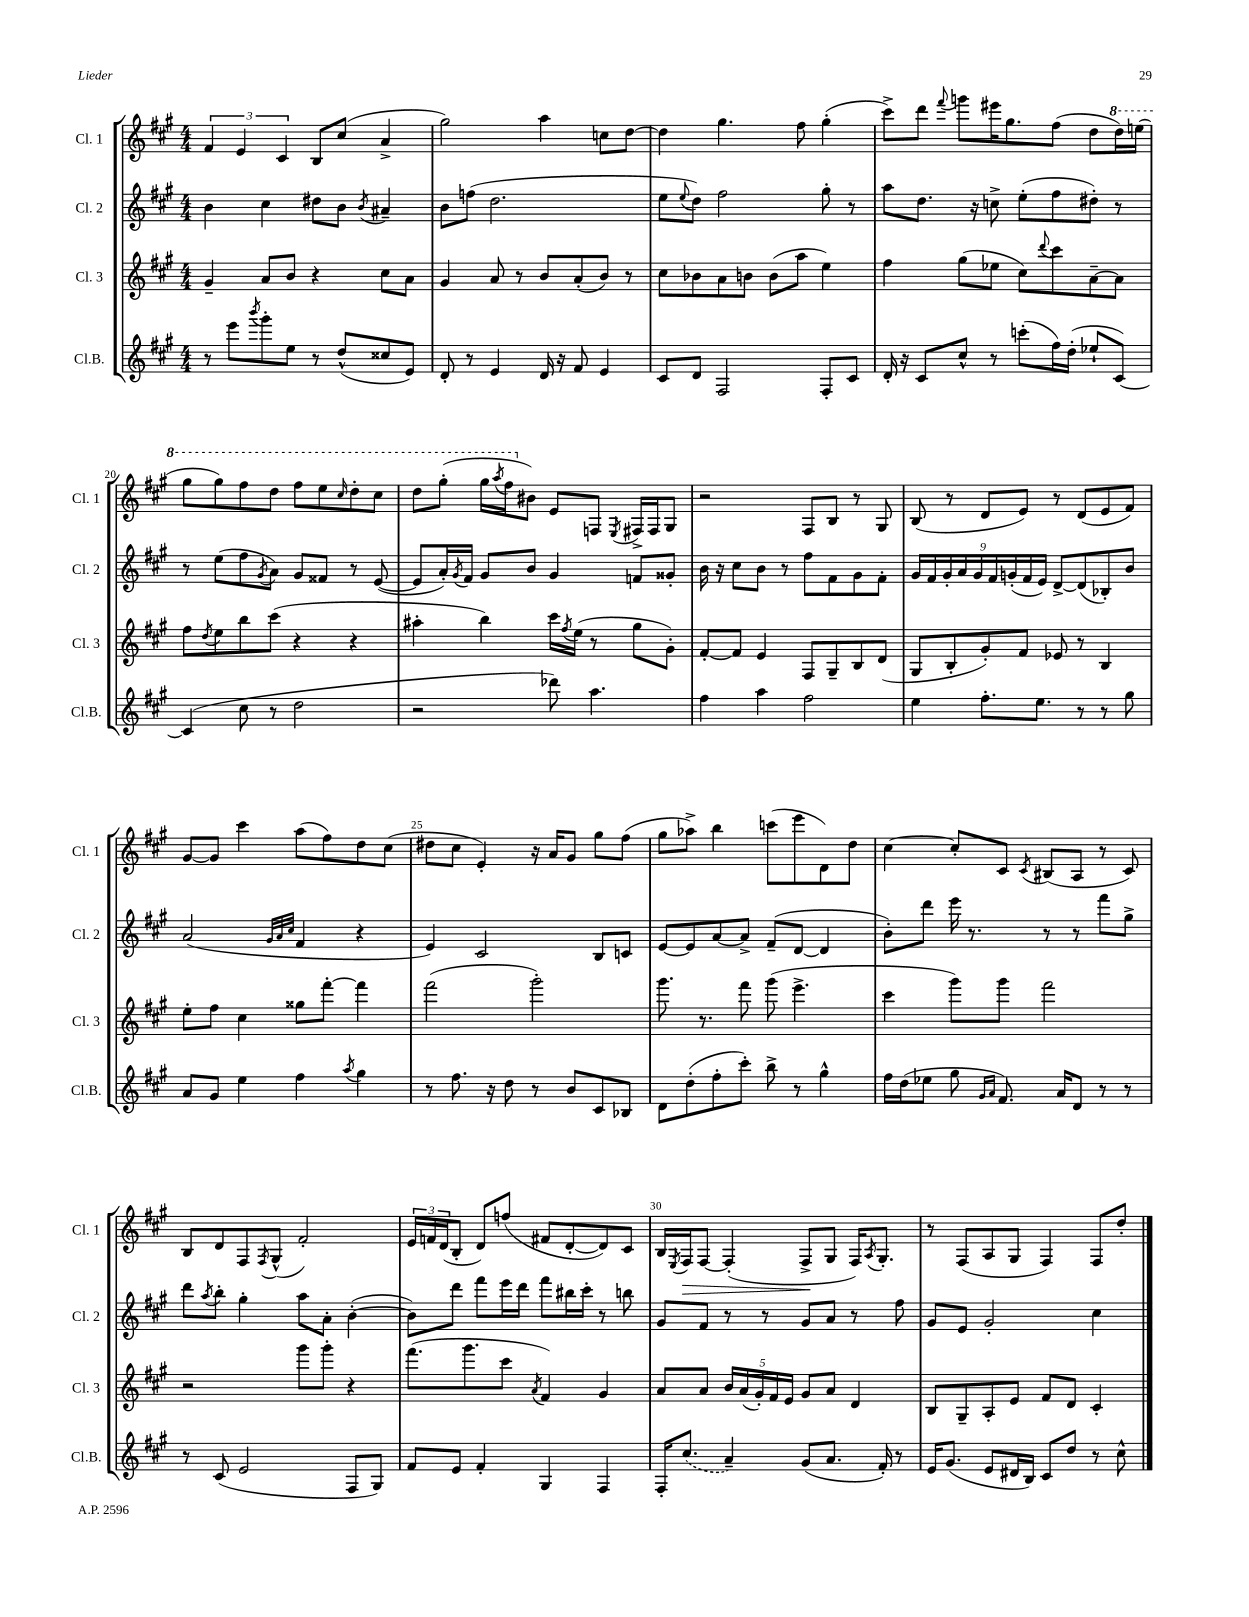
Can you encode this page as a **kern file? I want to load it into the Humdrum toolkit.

**kern	**kern	**kern	**kern
*staff4	*staff3	*staff2	*staff1
*clefG2	*clefG2	*clefG2	*clefG2
*k[f#c#g#]	*k[f#c#g#]	*k[f#c#g#]	*k[f#c#g#]
*M4/4	*M4/4	*M4/4	*M4/4
8r	4g#~/	4b\	6f#/
8eee\L	.	.	.
.	.	.	6e/
8qbbb/	.	.	.
8ggg#'\	8a/L	4cc#\	.
.	.	.	6c#/
8ee\J	8b/J	.	.
8r	4r	8dd#\L	8B/L
(8dd^^/L	.	8b\J	(8cc#/J
.	.	8qb/	.
8cc##/	8cc#\L	4a#~/	4a^/
8e/J)	8a\J	.	.
=	=	=	=
8d'/	4g#/	8b\L	2gg#\)
8r	.	(8ff\J	.
4e/	8a/	2.dd\	.
.	8r	.	.
16d/	8b/L	.	4aa\
16r	.	.	.
8f#/	(8a'/	.	.
4e/	8b/J)	.	8cc\L
.	8r	.	[8dd\J
=	=	=	=
8c#/L	8cc#\L	8ee\L	4dd\]
.	.	8qqee/	.
8d/J	8b-\	8dd\J)	.
2F#/	8a\	2ff#\	4.gg#\
.	8b\J	.	.
.	(8b\L	.	.
.	8aa\J	.	8ff#\
8F#'/L	4ee\)	8gg#'\	(4gg#'\
8c#/J	.	8r	.
=	=	=	=
16d'/	4ff#\	8aa\L	8ccc#^\L)
16r	.	.	.
8c#/L	.	8.dd\J	8ddd\J
.	.	.	8qqfff#/
8cc#^^/J	(8gg#\L	.	8ggg\L
.	.	16r	.
8r	8ee-\J	8cc^\	16eee#\K
.	.	.	8.gg#\
(8ccc'\L	8cc#\L)	(8ee'\L	.
.	8qqddd/	.	.
16ff#\L)	8ccc#\	8ff#\	(8ff#\J
(16dd'\JJ	.	.	.
8ee-`/L	[8a~\	8dd#'\J)	8dd\L
[8c#/J)	8a\]J	8r	16ddd\L)
.	.	.	(16eee\JJ
=	=	=	=
(4c#/]	8ff#\L	8r	8ggg#\L
.	8qdd/	.	.
.	8ee\	(8ee\L	8ggg#\)
8cc#\	8bb\	8ff#\	8fff#\
.	.	8qg#/	.
8r	(8ccc#\J	8a\J)	8ddd\J
2dd\	4r	8g#/L	8fff#\L
.	.	8f##/J	8eee\
.	.	.	16qqccc#/
.	4r	8r	8ddd'\
.	.	([8e/	8ccc#\J
=	=	=	=
2r	4aa#'\	8e/]L	8ddd\L
.	.	16a'/L)	(8ggg#'\J
.	.	8qg#/	.
.	.	16f#/JJ	.
.	4bb\)	8g#/L	16ggg#\LL
.	.	.	8qaaa/
.	.	.	16fff#\J
.	.	8b/J	8b#\J)
8ddd-\)	16ccc#\LL	4g#/	8e/L
.	8qff#/	.	.
.	(16ee\JJ	.	.
4.aa\	8r	.	8F/J
.	.	.	8qE/
.	8gg#\L	8f/L	16F#^/LL
.	.	.	16F#/J
.	8g#'\J)	8g##'/J	8G#/J
=	=	=	=
4ff#\	[8f#'/L	16b\	2r
.	.	16r	.
.	8f#/]J	8cc#\L	.
4aa\	4e/	8b\J	.
.	.	8r	.
2ff#\	8F#/L	8ff#\L	8F#/L
.	8G#~/	8f#\	8B/J
.	8B/	8g#\	8r
.	(8d/J	8f#'\J	8G#/
=	=	=	=
4ee\	8G#/L	18g#/LL	(8B/
.	.	18f#/	.
.	.	18g#'/	.
.	8B'/	.	8r
.	.	18a/	.
.	.	18g#/	.
8.ff#'\L	8g#'/)	.	8d/L
.	.	18f#/	.
.	.	(18g'/	.
.	8f#/J	.	8e/J)
.	.	18f#/	.
8.ee\J	.	.	.
.	.	18e/JJ)	.
.	8e-/	[8d^/L	8r
8r	8r	(8d/]	(8d/L
8r	4B/	8B-'/)	8e/
8gg#\	.	8b/J	8f#/J)
=	=	=	=
8a/L	8ee'\L	(2a/	[8g#/L
8g#/J	8ff#\J	.	8g#/]J
4ee\	4cc#\	.	4ccc#\
.	.	32qqg#/LLL	.
.	.	32qqa/	.
.	.	32qqcc#/JJJ	.
4ff#\	8gg##\L	4f#/	(8aa\L
.	[8fff#'\J	.	8ff#\)
8qaa/	.	.	.
4gg#\	4fff#\]	4r	8dd\
.	.	.	(8cc#\J
=	=	=	=
8r	(2fff#\	4e/)	8dd#\L
8.ff#\	.	.	8cc#\J
.	.	2c#/	4e'/)
16r	.	.	.
8dd\	.	.	.
8r	2ggg#'\)	.	16r
.	.	.	16a/LK
8b/L	.	.	8g#/J
8c#/	.	8B/L	8gg#\L
8B-/J	.	8c/J	(8ff#\J
=	=	=	=
8d\L	8.ggg#\	[8e/L	8gg#\L
(8dd'\	.	8e/]	8aa-^\J)
.	8.r	.	.
8ff#'\	.	[8a/	4bb\
8ccc#'\J)	8fff#\	8a^/]J	.
8bb^\	(8ggg#\	(8f#~/L	(8ccc\L
8r	4.eee^\	[8d/J	8eee\
4gg#^^\	.	4d/]	8d\)
.	.	.	8dd\J
=	=	=	=
16ff#\LL	4ccc#\	8b'\L)	[4cc#\
(16dd\J	.	.	.
8ee-\J	.	8ddd\J	.
8gg#\	8ggg#\L)	16eee\	8cc#'/]L
.	.	8.r	.
16qqg#/LL	.	.	.
16qqa/JJ	.	.	.
8.f#/)	8ggg#\J	.	8c#/J
.	.	.	8qc#/
.	2fff#\	8r	(8B#/L
16a/LK	.	.	.
8d/J	.	8r	8A/J
8r	.	8fff#\L	8r
8r	.	8gg#^\J	8c#/)
=	=	=	=
8r	2r	8ddd\L	8B/L
.	.	8qaa/	.
(8c#/	.	8bb'\J	8d/
2e/	.	4gg#'\	8F#/
.	.	.	8qF#/
.	.	.	(8G#^^/J
.	8ggg#\L	8aa\L	2f#'/)
.	8ggg#'\J	8a'\J	.
8F#/L	4r	([4b'\	.
8G#/J)	.	.	.
=	=	=	=
8f#/L	(8.fff#\L	8b\]L)	24e/LL
.	.	.	24f/
.	.	.	(24d/J
8e/J	.	8ddd\J	8B'/J
.	8.ggg#\	.	.
4f#'/	.	8fff#\L	8d/L)
.	8ccc#\J	16eee\L	(8ff/J
.	.	16ddd\JJ	.
.	8qa/	.	.
4G#/	4f#/)	8fff#\L	8f#/L
.	.	16bb#\L	[8d'/
.	.	16ccc#'\JJ	.
4F#/	4g#/	8r	8d/])
.	.	8bb\	8c#/J
=	=	=	=
16F#'/LK	8a/L	8g#/L	16B/LL
.	.	.	8qE/
(8.cc#/J	.	.	16F#/J
.	8a/J	8f#/J	[8F#/J
4a~/)	20b/LL	8r	(4F#'/]
.	(20a/	.	.
.	20g#'/)	.	.
.	.	8r	.
.	20f#/	.	.
.	20e/JJ	.	.
(8g#/L	8g#/L	8g#/L	8F#^/L
8.a/J	8a/J	8a/J	8G#/J
.	4d/	8r	16F#/LK)
.	.	.	8qA/
16f#'/)	.	.	8.G#'/J
8r	.	8ff#\	.
=	=	=	=
16e/LK	8B/L	8g#/L	8r
(8.g#/J	.	.	.
.	8G#~/	8e/J	(8F#/L
8e/L	8A'/	2g#'/	8A/
16d#/L	8e/J	.	8G#/J
16B/JJ)	.	.	.
8c#/L	8f#/L	.	4F#/)
8dd/J	8d/J	.	.
8r	4c#'/	4cc#\	8F#/L
8cc#^^\	.	.	8dd'/J
==	==	==	==
*-	*-	*-	*-
